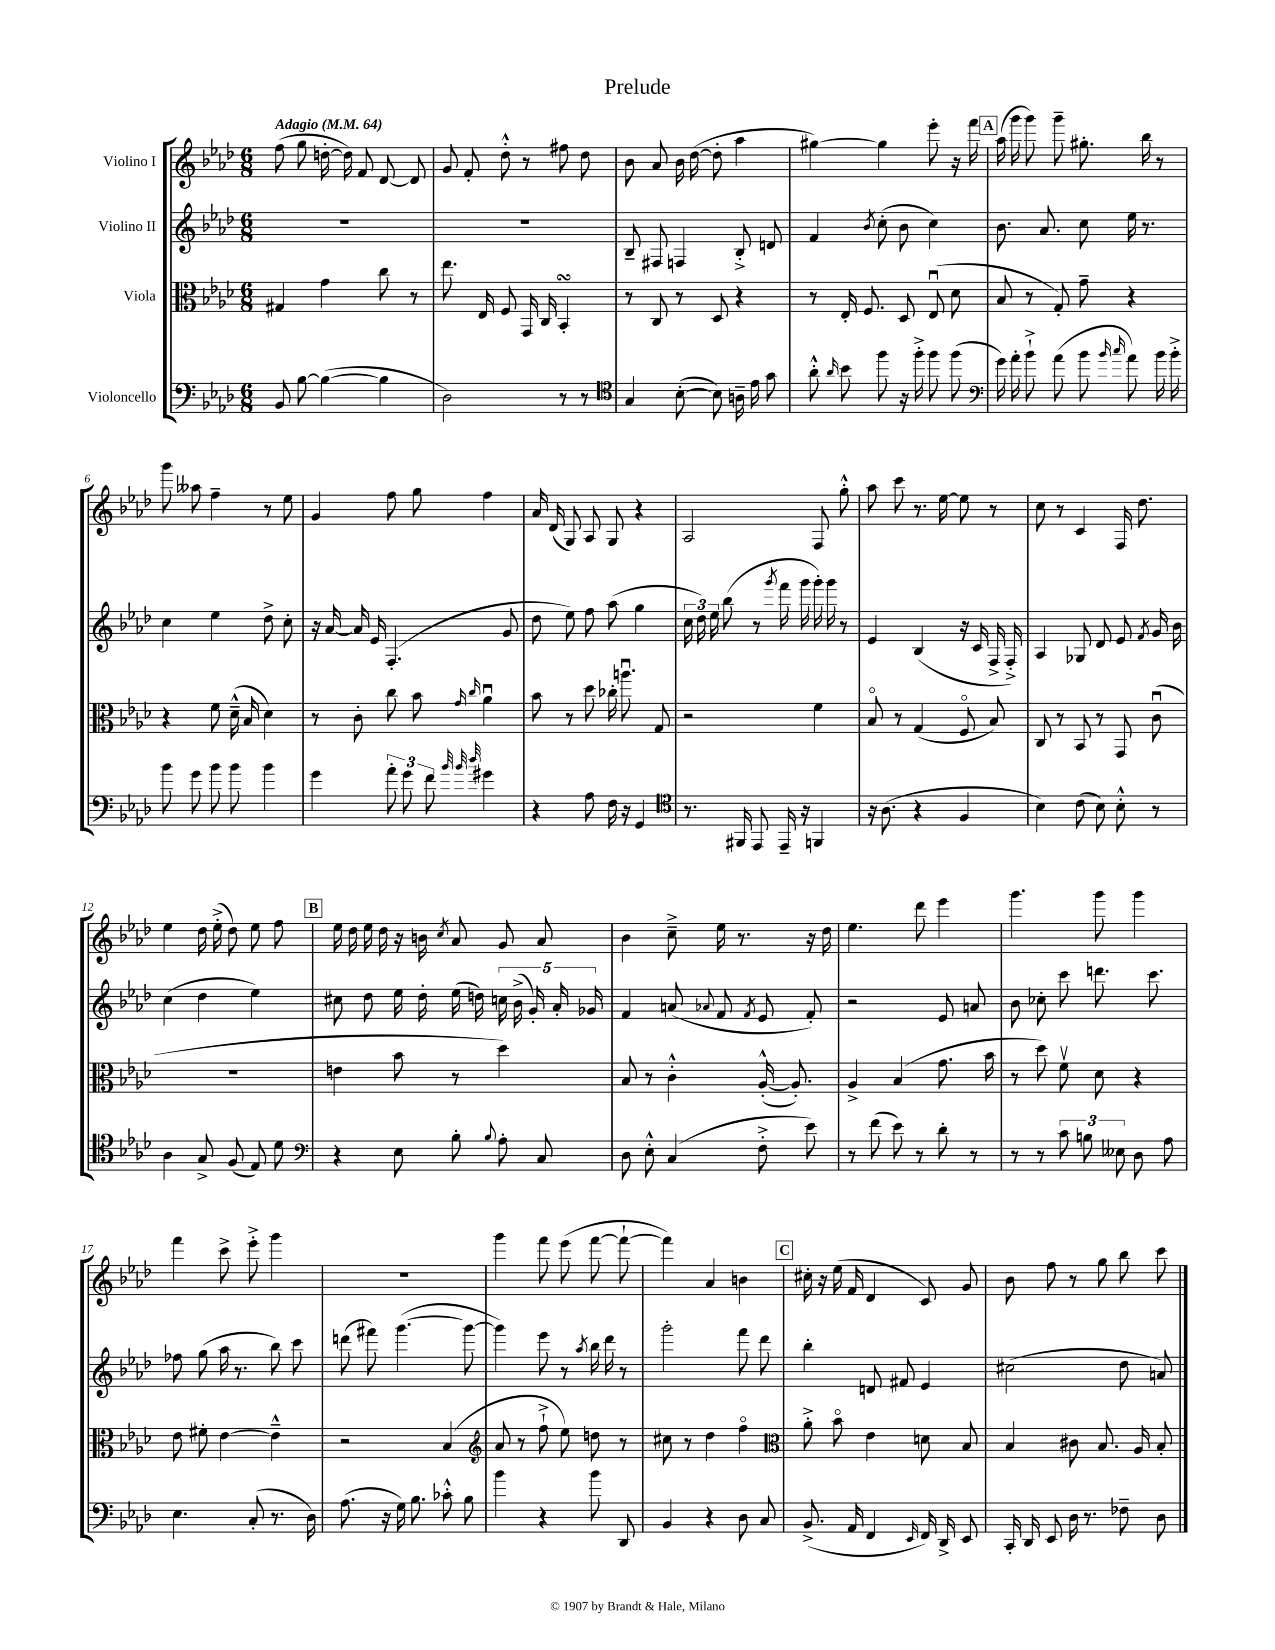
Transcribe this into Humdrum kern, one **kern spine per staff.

**kern	**kern	**kern	**kern
*staff4	*staff3	*staff2	*staff1
*clefF4	*clefC3	*clefG2	*clefG2
*k[b-e-a-d-]	*k[b-e-a-d-]	*k[b-e-a-d-]	*k[b-e-a-d-]
*M6/8	*M6/8	*M6/8	*M6/8
*MM64	*MM64	*MM64	*MM64
8BB-	4G#	2.r	(8ff
[8B-	.	.	8gg
(4B-_	4g	.	[16dd'
.	.	.	16dd])
.	.	.	8f
4B-]	8cc	.	[8d-
.	8r	.	8d-]
=	=	=	=
2D-)	8.ee-	2.r	8g
.	.	.	8f'
.	16E-	.	.
.	8F	.	8dd-'^^
.	16GG	.	8r
.	16C	.	.
8r	4BB-'	.	8ff#
8r	.	.	8dd-
=	=	=	=
*clefC4	*	*	*
4G	8r	8B-~	8b-
.	8C	8F#	8a-
([8B-'	8r	4F	16b-
.	.	.	([16dd-
8B-])	8D-	.	8dd-']
16A~	4r	8B-'^	4aa-
16e-	.	.	.
8g	.	8d	.
=	=	=	=
8a-'^^	8r	4f	[4gg#)
16qqa-	.	.	.
8b-	16E-'	.	.
.	8.F	.	.
.	.	8qb-	.
8ff	.	(8cc'	4gg#]
16r	8D-	8b-	.
16ff'^	.	.	.
8ff	(8E-u	4cc)	8eee-'
(8ff	8d-	.	16r
.	.	.	16fff
=	=	=	=
*clefF4	*	*	*
16g)	8B-	8.b-	(16aa-
16a-'	.	.	16ggg
8b-`^	8r	.	8ggg)
.	.	8.a-	.
(8a-	8G')	.	8ggg~
8b-	8g~	8cc	8.gg#'
16qqb-	.	.	.
16qqcc	.	.	.
8a-)	4r	16ee-	.
.	.	8.r	16bb-
16b-	.	.	8r
16b-'^	.	.	.
=	=	=	=
8b-	4r	4cc	8ggg
8g	.	.	8aa--
8b-	8f	4ee-	4ff~
8b-	(16d-~^^	.	.
.	16B-	.	.
4b-	4d-)	8dd-^	8r
.	.	8cc'	8ee-
=	=	=	=
4g	8r	16r	4g
.	.	[16a-	.
.	8c'	16a-]	.
.	.	16e-	.
12a-'	8cc	(4.F'	8ff
12g	.	.	.
.	8b-	.	8gg
12f	.	.	.
32qqb-	.	.	.
32qqb-	16qqg	.	.
32qqdd-	16qqcc	.	.
4g#	4a-u	.	4ff
.	.	8g	.
=	=	=	=
4r	8b-	8dd-	16a-
.	.	.	(16d-
.	8r	8ee-)	8G)
8A-	8dd-	8ff	8A-
16F	16cc-'	(8aa-	8G
16r	8.aau	.	.
4GG	.	4gg	4r
.	8G	.	.
=	=	=	=
*clefC4	*	*	*
8.r	2r	24cc	2A-
.	.	24dd-)	.
.	.	24ee-	.
.	.	(8bb-	.
16FF#	.	.	.
8EE-	.	8r	.
.	.	8qggg	.
16EE-~	.	16fff	.
16r	.	16ggg	.
4FF	4f	16ggg')	8F
.	.	16ggg	.
.	.	8r	8gg'^^
=	=	=	=
16r	8B-o	4e-	8aa-
(8.A-	.	.	.
.	8r	.	8ccc
4r	(4G	(4B-	8.r
.	.	.	[16ee-
4F	8Fo	16r	8ee-]
.	.	16c	.
.	8B-)	16F^	8r
.	.	16F'^)	.
=	=	=	=
4B-)	8C	4A-	8cc
.	8r	.	8r
(8c	8BB-	8G-	4c
8B-)	8r	8d-	.
8B-'^^	8GG	8e-	16F
.	.	.	8.dd-
.	.	8qf	.
8r	(8cu	16g	.
.	.	16b-	.
=	=	=	=
4A-	2.r	(4cc	4ee-
8G^	.	4dd-	16dd-
.	.	.	(16ee-'^
(8F	.	.	8dd-)
8E-)	.	4ee-)	8ee-
8d-	.	.	8ff
=	=	=	=
*clefF4	*	*	*
4r	4e	8cc#	16ee-
.	.	.	16dd-
.	.	8dd-	16ee-
.	.	.	16dd-
8E-	8b-	16ee-	16r
.	.	16dd-'	16b
.	.	.	8qcc
8B-'	8r	(16ee-	8a-
.	.	16dd)	.
8qqB-	.	.	.
8A-'	4dd-)	20cc	8g
.	.	(20b-^	.
.	.	20g')	.
8C	.	.	8a-
.	.	20a-'	.
.	.	20g-	.
=	=	=	=
8D-	8B-	4f	4b-
8E-'^^	8r	.	.
(4C	4c'^^	(8a	8cc~^
.	.	8qqa-	.
.	.	8f	16ee-
.	.	.	8.r
.	.	8qf	.
8F'^	([16A-'^^	8e-	.
.	8.A-'])	.	.
8e-)	.	8f')	16r
.	.	.	16dd-
=	=	=	=
8r	4A-^	2r	4.ee-
(8f	.	.	.
8e-)	(4B-	.	.
8r	.	.	8ddd-
8d-'	8.g	8e-	4eee-
8r	.	8a	.
.	16b-	.	.
=	=	=	=
8r	8r	8b-	4.ggg
8r	8dd-)	8cc-'	.
12c	8fv	8ccc	.
12B	.	.	.
.	8d-	8.ddd	8ggg
12E--	.	.	.
8D-	4r	.	4ggg
.	.	8.ccc	.
8A-	.	.	.
=	=	=	=
4.E-	8e-	8ff-	4fff
.	8f#'	(8gg	.
.	[4e-	16aa-	8ccc^
.	.	8.r	.
(8C'	.	.	8eee-'^
8.r	4e-~^^]	8bb-)	4ggg
.	.	8ccc	.
16D-)	.	.	.
=	=	=	=
(8.A-	2r	(8ddd	2.r
.	.	8fff#)	.
16r	.	.	.
16G)	.	([4.ggg	.
8.B-	.	.	.
8c-'^^	(4B-	.	.
8B-	.	8ggg_	.
=	=	=	=
*	*clefG2	*	*
4b-	8a-	4ggg])	4ggg
.	8r	.	.
4r	8ff`^	8eee-	8fff
.	8ee-)	8r	(8eee-
.	.	8qaa-	.
8b-	8dd	16bb-	[8fff
.	.	16ddd-	.
8DD-	8r	8r	8fff`_
=	=	=	=
4BB-	8cc#	2ggg'	4fff])
.	8r	.	.
4r	4dd-	.	4a-
8D-	4ffo	8fff	4b
8C	.	8ddd-	.
=	=	=	=
*	*clefC3	*	*
(8.BB-^	8a-'^	4bb-'	16cc#'
.	.	.	16r
.	8b-o	.	(16ee-
16AA-	.	.	16f
4FF	4e-	8d	4d-
.	.	8f#	.
16qqEE-	.	.	.
16FF)	8d	4e-	8c)
16DD-^	.	.	.
8EE-	8B-	.	8g
=	=	=	=
16CC'	4B-	(2cc#	8b-
16DD-	.	.	.
8EE-	.	.	8ff
16D-	8c#	.	8r
8.r	.	.	.
.	8.B-	.	8gg
8F-~	.	8dd-	8bb-
.	16A-	.	.
8D-	8B-'	8a)	8ccc
==	==	==	==
*-	*-	*-	*-
